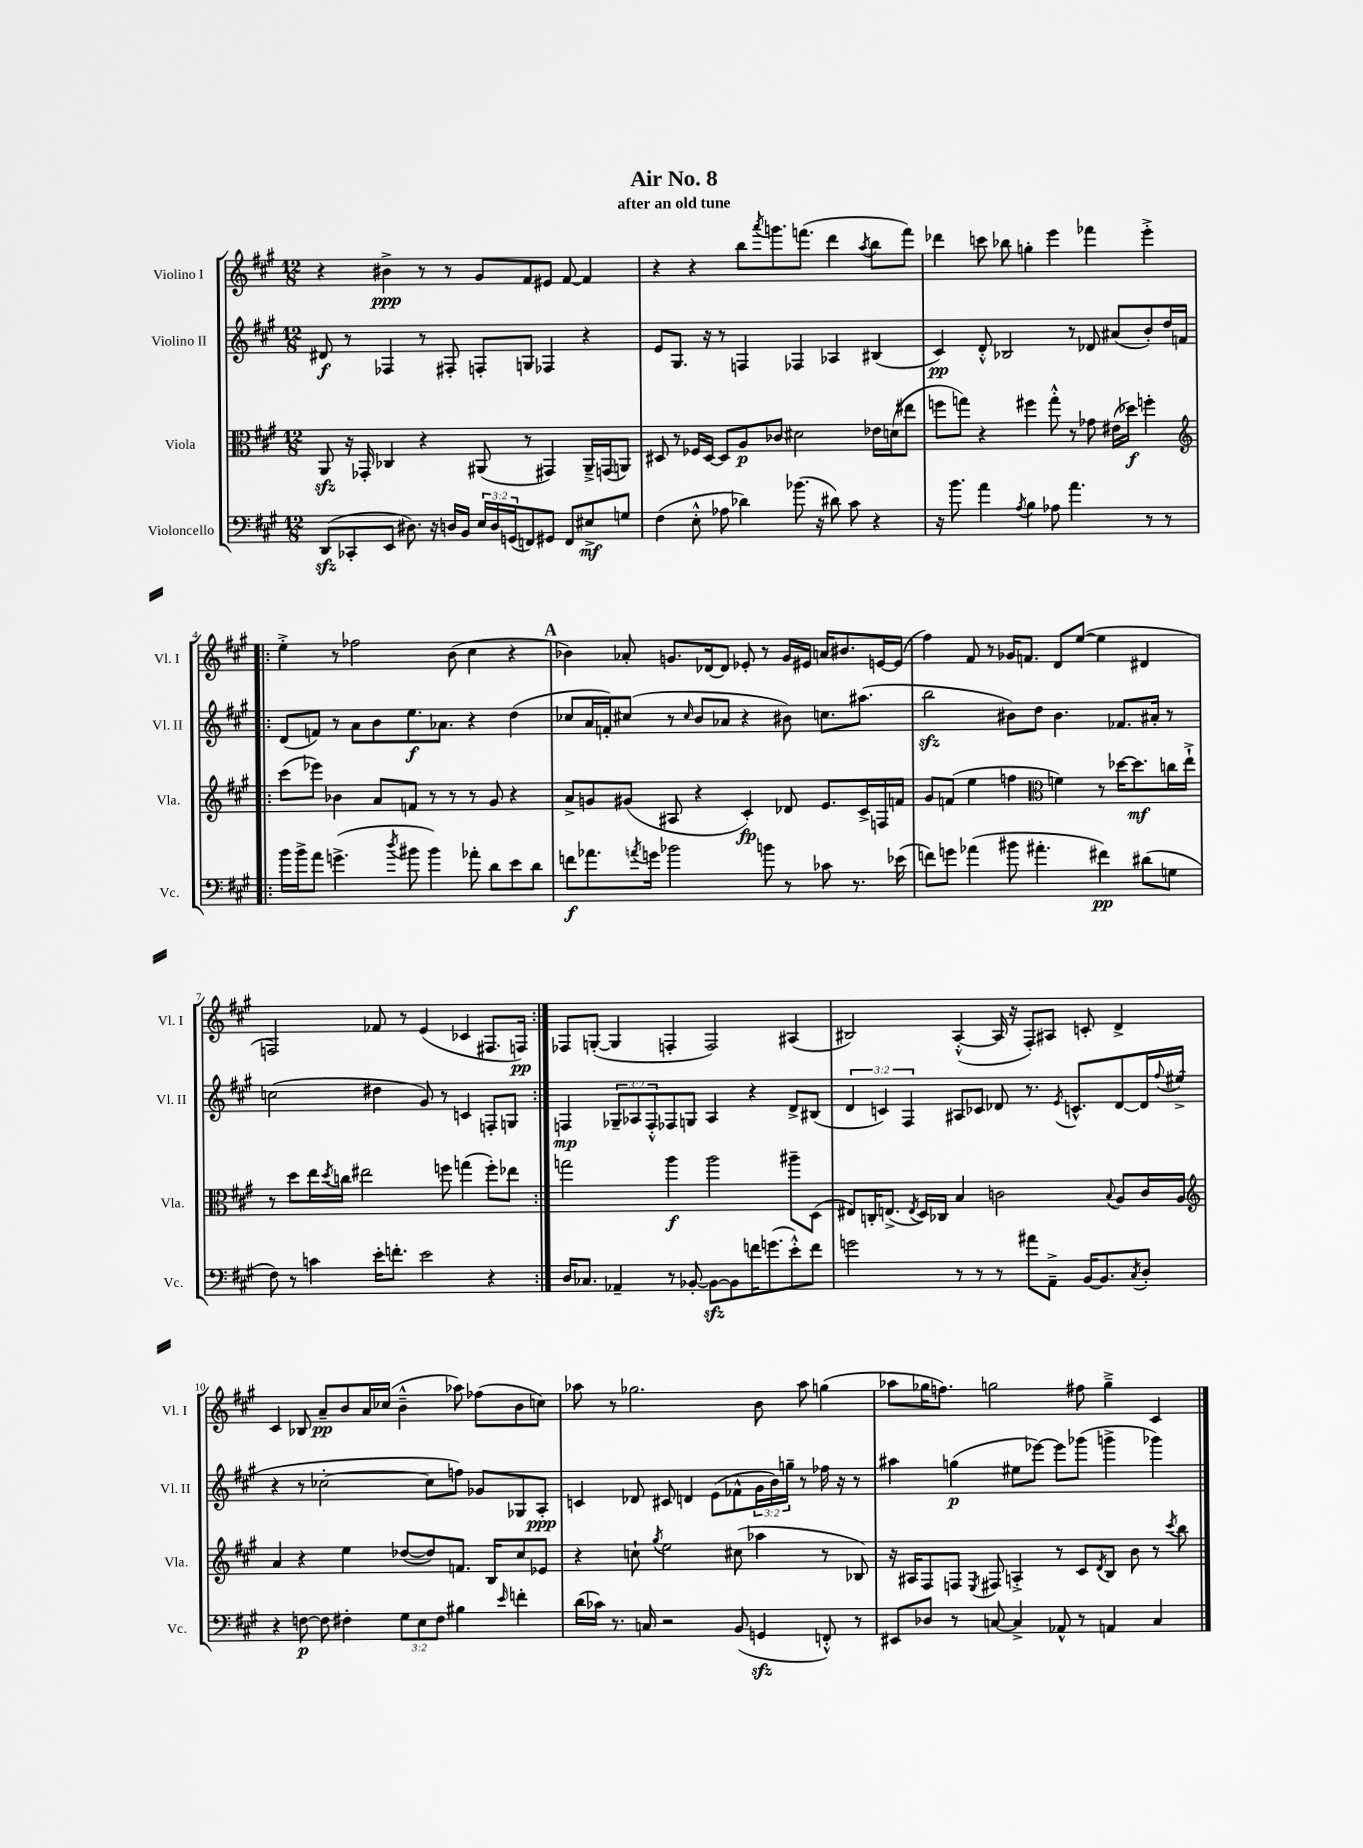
\header { title = "Air No. 8" subtitle = "after an old tune" }
<<
\new StaffGroup <<
\new Staff = "s0" \with { instrumentName = "Violino I" shortInstrumentName = "Vl. I" } {
    \clef treble \key a \major \numericTimeSignature \time 12/8
    r4 bis'4->\ppp r8 r8 gis'8 fis'8 eis'8 fis'8~ fis'4 |
    r4 r4 b''8 \acciaccatura { a'''8 } g'''8. f'''8.( d'''4 \acciaccatura { a''8 } b''8 f'''8) |
    des'''4 c'''8 bes''8 g''4-. e'''4 fes'''4 e'''4-.-> |
    \repeat volta 2 { e''4-.-> r8 fes''2 b'8( cis''4 r4 |
    \mark \markup { \bold "A" } bes'4) aes'8-. g'8. des'16~ des'8 ees'8-. r8 g'16 eis'16 a'16 bis'8. e'16~ e'16( |
    fis''4) fis'8 r8 ges'16 f'8. d'8 e''8~( e''4 dis'4 |
    f2) fes'8 r8 e'4( ces'4 fis8. f16\pp) | }
    fes8 g8~-.( g4 f4-. f2) ais4( |
    bis2) a4~-.-^( a16 r16 fis8-.) ais8 c'8-. d'4-> |
    cis'4 bes8 a'8--\pp b'8 a'16 ces''16( b'4---^ aes''8) fes''8( b'8 c''8) |
    aes''8 r8 ges''2. b'8 aes''8 g''4( |
    aes''8 ges''16 f''8.) g''2 fis''8 g''4---> cis'4 \bar "|." |
}
\new Staff = "s1" \with { instrumentName = "Violino II" shortInstrumentName = "Vl. II" } {
    \clef treble \key a \major \numericTimeSignature \time 12/8 \override Staff.TupletNumber.text = #tuplet-number::calc-fraction-text
    dis'8\f r8 fes4 r8 fis8-. f8-. g8 fes4 r4 |
    e'8 gis8. r16 r8 f4 fes4 aes4 bis4( |
    cis'4\pp) d'8-.-^ bes2 r8 des'8 ais'8( b'8-.) d''16 f'16 |
    \repeat volta 2 { d'8( f'8) r8 a'8 b'8 e''8.\f aes'8. r4 d''4( |
    \mark \markup { \bold "A" } ces''8 a'16 f'16-.) cis''8( r8 \grace { cis''16 } b'8 aes'8 r4 bis'8) c''8. ais''8.( |
    b''2\sfz bis'8) d''8 bis'4. fes'8. ais'16-. r8 |
    c''2( dis''4 gis'8) r8 c'4 f8-. g8 | }
    f4\mp \tuplet 3/2 { ges8-- aes8 f8-.-^ } fes8 g8 aes4 r4 d'8-> bis8( |
    \tuplet 3/2 { d'4 c'4) fis4 } ais8 ces'8 des'8 r8. \acciaccatura { e'8 } c'8.-^ des'8~ des'16 \appoggiatura { fis''8 } eis''16->( |
    r4 r8 ces''2~-. ces''8 f''8) ges'8 ges8 a8-.\ppp |
    c'4 des'8 cis'8 d'4 e'8( fes'8-^ \tuplet 3/2 { gis'16 b'16) g''16-- } r8 fes''16 r16 r8 |
    ais''4 g''4\p( eis''8 ees'''8~) ees'''8 ges'''8( g'''4-> ges'''4) \bar "|." |
}
\new Staff = "s2" \with { instrumentName = "Viola" shortInstrumentName = "Vla." } {
    \clef alto \key a \major \numericTimeSignature \time 12/8
    a,8\sfz r16 ges,16-. ces4 r4 ais,8( r8 gis,4) ais,16---> g,16( a,8) |
    dis8 r8 fes16 dis16~ dis8 a8\p ces'8 dis'2 ees'16 d'16( eis''8 |
    f''8 g''8) r4 fis''4 g''8-.-^ r8 ges'8 eis'16( des''16\f) f''4-. |
    \repeat volta 2 { \clef treble cis'''8( ees'''8) bes'4 a'8 f'8 r8 r8 r8 gis'8 r4 |
    \mark \markup { \bold "A" } a'8-> g'8 gis'8( ais8 r4 cis'4-.\fp) des'8 e'8. cis'16-> f16 f'16 |
    gis'8 f'8( e''4 f''4 \clef alto f'4) r8 des''16~ des''8.\mf c''16 e''16-!-> |
    r8 d''8 e''16 \acciaccatura { d''8 } c''16 eis''2 f''8 g''4( f''8-.) ees''8 | }
    g''2 a''4\f a''2 ais''8-- d8( |
    eis8) c16-. e8.->( \acciaccatura { e8 } d16) ces16 b4 c'2 \appoggiatura { b8 } a8 c'16 a16 |
    \clef treble a'4 r4 e''4 des''8~( des''8) f'8. b16 cis''8 ees'8 |
    r4 c''8-! \acciaccatura { gis''8 } e''2 cis''8( aes''4 r8 bes8) |
    r16 ais16 fis8 f8 \acciaccatura { e8 } fis8 a4-.-> r8 cis'8 \acciaccatura { d'8 } b8 b'8 r8 \acciaccatura { cis'''8 } b''8 \bar "|." |
}
\new Staff = "s3" \with { instrumentName = "Violoncello" shortInstrumentName = "Vc." } {
    \clef bass \key a \major \numericTimeSignature \time 12/8 \override Staff.TupletNumber.text = #tuplet-number::calc-fraction-text
    d,8\sfz( ces,8-. e,8 dis8.) r16 d16 b,16 \tuplet 3/2 { e16 d16 g,16( } f,8) gis,8 f,8 eis8->\mf g8 |
    fis4( e8-.-^ aes8 des'4) bes'8.( r16 dis'8) cis'8 r4 |
    r16 b'8. a'4 \acciaccatura { a8 } b4 aes8 a'4. r8 r8 |
    \repeat volta 2 { b'16 b'16-> a'8 g'4.->( \acciaccatura { d''8 } bis'8 bis'4) aes'8-. d'8 e'8 d'8 |
    \mark \markup { \bold "A" } f'8\f aes'8. \acciaccatura { a'8 } g'16 bes'2 b'8 r8 ces'8 r8. ees'16( |
    f'8) g'8 aes'4( bis'8 ais'4.-. fis'4\pp) dis'8( g8 |
    fis8) r8 c'4 e'16-. f'8.-. e'2 r4 | }
    d16 ces8. aes,4-- r8 bes,8~-. bes,8~\sfz bes,8 f'16 g'8.( e'8-.-^) f'8 |
    g'2 r8 r8 r8 ais'8 a,8---> b,16~ b,8. \acciaccatura { cis8 } d8-. |
    r4 f8~\p f8 fis4-. \tuplet 3/2 { gis8 e8 fis8 } bis4 \grace { e'16 } f'4-. |
    d'16( ces'16) r8. c16 r2 b,8( g,4\sfz f,8-.-^) r8 |
    eis,8 des8 r8 c8~ c4-> aes,8-^ r8 a,4 c4 \bar "|." |
}
>>
>>
